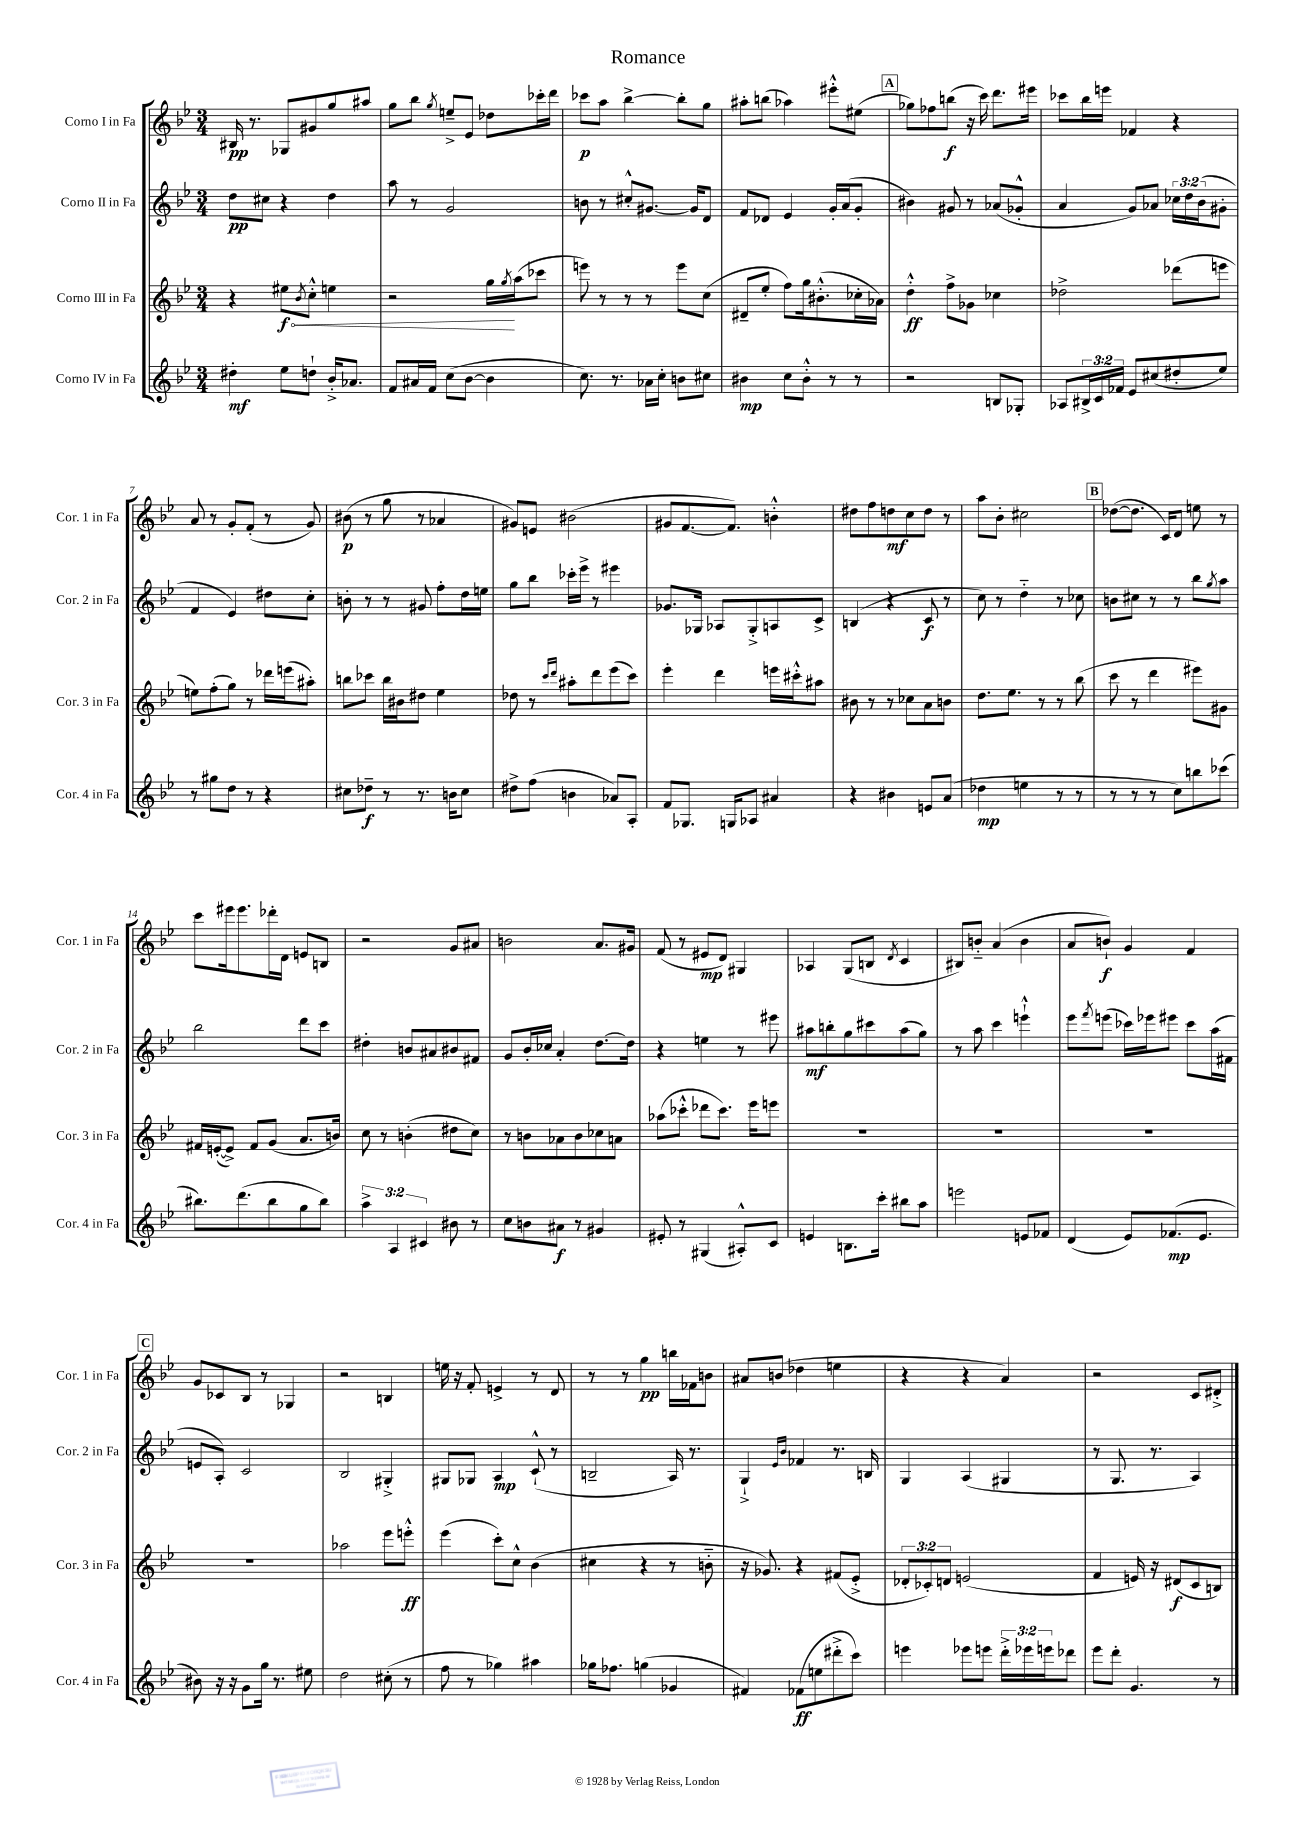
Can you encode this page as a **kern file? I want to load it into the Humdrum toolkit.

**kern	**dynam	**kern	**dynam	**kern	**dynam	**kern	**dynam
*part4	*part4	*part3	*part3	*part2	*part2	*part1	*part1
*staff4	*staff4	*staff3	*staff3	*staff2	*staff2	*staff1	*staff1
*I"Corno IV in Fa	*	*I"Corno III in Fa	*	*I"Corno II in Fa	*	*I"Corno I in Fa	*
*I'Cor. 4 in Fa	*	*I'Cor. 3 in Fa	*	*I'Cor. 2 in Fa	*	*I'Cor. 1 in Fa	*
*clefG2	*	*clefG2	*	*clefG2	*	*clefG2	*
*k[b-e-]	*	*k[b-e-]	*	*k[b-e-]	*	*k[b-e-]	*
*M3/4	*	*M3/4	*	*M3/4	*	*M3/4	*
=1	=1	=1	=1	=1	=1	=1	=1
4dd#X'\	mf	4r	.	8dd\L	pp	16B#X/	pp
.	.	.	.	.	.	8.r	.
.	.	.	.	8cc#X\J	.	.	.
!	!	!	!LO:HP:b	!	!	!	!
8ee-\L	.	8ee#X\L	< f	4r	.	8G-X/L	.
.	.	8qb-/	.	.	.	.	.
8ddn`\J	.	8cc'^^\J	.	.	.	8g#X/	.
16b-'^/KL	.	4een\	.	4dd\	.	8gg/	.
8.a-X/J	.	.	.	.	.	.	.
.	.	.	.	.	.	8aa#X/J	.
=2	=2	=2	=2	=2	=2	=2	=2
8f/L	.	2r	.	8aa\	.	8gg\L	.
16a#X/L	.	.	.	8r	.	8bb-\J	.
16f/JJ	.	.	.	.	.	.	.
.	.	.	.	.	.	8qgg/	.
(8cc\L	.	.	.	2g/	.	8een~^/L	.
[8b-\J	.	.	.	.	.	8e-/J	.
4b-\]	.	16gg\LL	.	.	.	8dd-X\L	.
.	.	8qgg/	.	.	.	.	.
.	.	(16aa\J	[	.	.	.	.
.	.	8ccc-X\J	.	.	.	16ccc-X'\L	.
.	.	.	.	.	.	16ddd\JJ	.
=3	=3	=3	=3	=3	=3	=3	=3
8.cc\)	.	8eeen\)	.	8bn\	.	8ccc-X\L	p
.	.	8r	.	8r	.	8aa\J	.
8.r	.	.	.	.	.	.	.
.	.	8r	.	8cc#X'^^/L	.	[4bb-^\	.
16a-X\LL	.	8r	.	[8.g#X/J	.	.	.
16cc'\JJ	.	.	.	.	.	.	.
8bn\L	.	8eee\L	.	.	.	8bb-'\L]	.
.	.	.	.	16g#/KL]	.	.	.
8cc#X\J	.	(8cc\J	.	8d/J	.	8gg\J	.
=4	=4	=4	=4	=4	=4	=4	=4
4b#X\	mp	8d#X~/L	.	8f/L	.	8aa#X'\L	.
.	.	8ee-'/J	.	8d-X/J	.	(8bbn\J	.
8cc\L	.	8ff\L)	.	4e-/	.	4aa-X\)	.
8b#'^^\J	.	16gg\k	.	.	.	.	.
.	.	(8.b#X'^^\	.	.	.	.	.
8r	.	.	.	16g'/LL	.	8eee#X'^^\L	.
.	.	.	.	(16a/J	.	.	.
8r	.	16cc-X'\L	.	8g'/J	.	(8ee#X\J	.
.	.	16a-X\JJ)	.	.	.	.	.
!!LO:REH:place=s1:t=A
=5	=5	=5	=5	=5	=5	=5	=5
2r	.	4dd'^^\	ff	4b#X\)	.	8gg-X\L)	.
.	.	.	.	.	.	8ff-X\	.
.	.	8ff^\L	.	8g#X/	.	(8bbn\J	f
.	.	8g-X\J	.	8r	.	16r	.
.	.	.	.	.	.	16ccc\)	.
8Bn/L	.	4cc-X\	.	(8a-X/L	.	8.ddd\L	.
8G-X'/J	.	.	.	8g-X'^^/J	.	.	.
.	.	.	.	.	.	16eee#X\Jk	.
=6	=6	=6	=6	=6	=6	=6	=6
8A-X/L	.	2dd-X^\	.	4a/	.	8ccc-X\L	.
24B#X^/L	.	.	.	.	.	16bb-\L	.
24c/	.	.	.	.	.	.	.
.	.	.	.	.	.	16eeen\JJ	.
24f-X/JJ	.	.	.	.	.	.	.
8e-/L	.	.	.	8g/L)	.	4f-X/	.
(8cc#X/	.	.	.	8a-X/J	.	.	.
8dd#X'/	.	(8ddd-X\L	.	24cc-X\LL	.	4r	.
.	.	.	.	24dd\	.	.	.
.	.	.	.	(24b-\J	.	.	.
8ee-/J)	.	8eeen\J	.	8g#X'\J	.	.	.
!!LO:LB:g=z
=7	=7	=7	=7	=7	=7	=7	=7
8r	.	8een\L)	.	4f/	.	8a/	.
8gg#X\L	.	(8ff'\	.	.	.	8r	.
8dd\J	.	8gg\J)	.	4e-/)	.	8g'/L	.
8r	.	8r	.	.	.	(8f'/J	.
4r	.	16ddd-X\LL	.	8dd#X\L	.	8r	.
.	.	(16eeen\J	.	.	.	.	.
.	.	8aa#X'\J)	.	8cc'\J	.	8g/)	.
=8	=8	=8	=8	=8	=8	=8	=8
8cc#X\L	.	8bbn\L	.	8bn'\	.	(8b#X\	p
8dd-X~\J	f	8ccc-X\J	.	8r	.	8r	.
8r	.	16bb\LL	.	8r	.	8gg\	.
.	.	16b#X\J	.	.	.	.	.
8.r	.	8dd#X\J	.	8g#X/	.	8r	.
.	.	4ee-\	.	8ff'\L	.	4a-X/	.
16bn\KL	.	.	.	.	.	.	.
8cc#\J	.	.	.	16dd\L	.	.	.
.	.	.	.	16een\JJ	.	.	.
=9	=9	=9	=9	=9	=9	=9	=9
8dd#X^\L	.	8dd-X\	.	8gg\L	.	8g#X/L)	.
(8ff\J	.	8r	.	8bb-\J	.	8en/J	.
.	.	16qqccc/LL	.	.	.	.	.
.	.	16qqddd/JJ	.	.	.	.	.
4bn\	.	8aa#X'\L	.	16ccc-X'\LL	.	(2b#X\	.
.	.	.	.	16eee-^\JJ	.	.	.
.	.	8ddd\	.	8r	.	.	.
8a-X/L)	.	(8eee-\	.	4eee#X\	.	.	.
8A'/J	.	8ccc\J)	.	.	.	.	.
=10	=10	=10	=10	=10	=10	=10	=10
8f/L	.	4eee-'\	.	8.g-X/L	.	8g#X/L	.
8.G-X/J	.	.	.	.	.	[8.f/	.
.	.	.	.	16G-X/Jk	.	.	.
.	.	4ddd\	.	8A-X/L	.	.	.
16Gn/KL	.	.	.	.	.	8.f/J])	.
8A-X/J	.	.	.	8G-'^/	.	.	.
4a#X/	.	16eeen\LL	.	8An/	.	4bn'^^\	.
.	.	16ccc#X'^^\J	.	.	.	.	.
.	.	8aa#X\J	.	8c^/J	.	.	.
=11	=11	=11	=11	=11	=11	=11	=11
4r	.	8b#X\	.	(4Bn/	.	8dd#X\L	.
.	.	8r	.	.	.	8ff\	.
4b#X\	.	8r	.	4r	.	8ddn\	mf
.	.	8cc-X\L	.	.	.	8cc\	.
8en/L	.	8a\	.	8c/	f	8dd\J	.
(8a/J	.	8bn\J	.	8r	.	8r	.
=12	=12	=12	=12	=12	=12	=12	=12
4dd-X\	mp	8.dd\L	.	8cc\)	.	8aa\L	.
.	.	.	.	8r	.	8b-'\J	.
.	.	8.ee-\J	.	.	.	.	.
4een\	.	.	.	4dd\	.	2cc#X\	.
.	.	8r	.	.	.	.	.
8r	.	8r	.	8r	.	.	.
8r	.	(8bb-\	.	8cc-X\	.	.	.
!!LO:REH:place=s1:t=B
=13	=13	=13	=13	=13	=13	=13	=13
8r	.	8ccc\	.	8bn\L	.	([8dd-X\L	.
8r	.	8r	.	8cc#X\J	.	8.dd-\J]	.
8r	.	4ddd\	.	8r	.	.	.
.	.	.	.	.	.	16c/KL)	.
8cc\L)	.	.	.	8r	.	8d/J	.
8bbn\	.	8eee#X\L)	.	8bb-\L	.	8een\	.
.	.	.	.	8qgg/	.	.	.
(8ccc-X\J	.	8g#X\J	.	8aa\J	.	8r	.
!!LO:LB:g=z
=14	=14	=14	=14	=14	=14	=14	=14
8.bb#X\L)	.	16f#X/LL	.	2bb-\	.	8ccc\L	.
.	.	([16en'/J	.	.	.	.	.
.	.	8e^/J])	.	.	.	16eee#X\k	.
(8.ddd\	.	.	.	.	.	8.eee#\	.
.	.	8f#/L	.	.	.	.	.
8bb#\	.	(8g/J	.	.	.	16ddd-X'\L	.
.	.	.	.	.	.	16d\JJ	.
8gg\	.	8.a/L	.	8ddd\L	.	8en/L	.
8bb#\J)	.	.	.	8ccc\J	.	8Bn/J	.
.	.	16bn/Jk)	.	.	.	.	.
=15	=15	=15	=15	=15	=15	=15	=15
6aa^\	.	8cc\	.	4dd#X'\	.	2r	.
.	.	8r	.	.	.	.	.
6A/	.	.	.	.	.	.	.
.	.	(4bn'\	.	8bn/L	.	.	.
6c#X/	.	.	.	.	.	.	.
.	.	.	.	8a#X/	.	.	.
8b#X\	.	8dd#X\L	.	8b#X/	.	8g/L	.
8r	.	8cc\J)	.	8f#X/J	.	8a#X/J	.
=16	=16	=16	=16	=16	=16	=16	=16
8cc\L	.	8r	.	8g/L	.	2bn\	.
8bn\	.	8bn\L	.	16b-'/L	.	.	.
.	.	.	.	16cc-X/JJ	.	.	.
8a#X\J	f	8a-X\	.	4a'/	.	.	.
8r	.	8b\	.	.	.	.	.
4g#X/	.	8cc-X\	.	[8.dd\L	.	8.a/L	.
.	.	8an\J	.	.	.	.	.
.	.	.	.	16dd\Jk]	.	16g#X/Jk	.
=17	=17	=17	=17	=17	=17	=17	=17
8e#X'/	.	(8aa-X\L	.	4r	.	(8f/	.
8r	.	8ccc-X'^^\J	.	.	.	8r	.
(4G#X/	.	8ddd-X\L	.	4een\	.	8e#X/L	mp
.	.	8.ccc-\J)	.	.	.	8d/J)	.
8A#X'^^/L)	.	.	.	8r	.	4G#X/	.
.	.	16eee-\KL	.	.	.	.	.
8c/J	.	8eeen\J	.	8eee#X\	.	.	.
=18	=18	=18	=18	=18	=18	=18	=18
4en/	.	2.r	.	8aa#X\L	mf	4A-X/	.
.	.	.	.	8bbn'\	.	.	.
8.Bn\L	.	.	.	8gg\	.	(8G/L	.
.	.	.	.	8ccc#X\	.	8Bn/J	.
16ccc'\Jk	.	.	.	.	.	.	.
.	.	.	.	.	.	8qd/	.
8bb#X\L	.	.	.	(8aa#\	.	4c/	.
8aa\J	.	.	.	8gg\J)	.	.	.
=19	=19	=19	=19	=19	=19	=19	=19
2eeen\	.	2.r	.	8r	.	8B#X/L)	.
.	.	.	.	8aa\	.	8bn/J	.
.	.	.	.	4ccc\	.	(4a/	.
8en/L	.	.	.	4eeen`^^\	.	4b\	.
8f-X/J	.	.	.	.	.	.	.
=20	=20	=20	=20	=20	=20	=20	=20
(4d/	.	2.r	.	8eee-\L	.	8a/L	.
.	.	.	.	8qfff/	.	.	.
.	.	.	.	(8eeen\J	.	8bn`/J)	f
8e-/L)	.	.	.	16ccc-X\LL)	.	4g/	.
.	.	.	.	16eee-X\J	.	.	.
(8.f-X/	mp	.	.	8eee#X\J	.	.	.
.	.	.	.	8ccc-\L	.	4f/	.
8.e-/J	.	.	.	.	.	.	.
.	.	.	.	(16aa\L	.	.	.
.	.	.	.	16f#X\JJ	.	.	.
!!LO:LB:g=z
!!LO:REH:place=s1:t=C
=21	=21	=21	=21	=21	=21	=21	=21
8b#X\)	.	2.r	.	8en/L	.	8g/L	.
16r	.	.	.	8A'/J)	.	8c-X/	.
16r	.	.	.	.	.	.	.
8g\L	.	.	.	2c/	.	8B-/J	.
16gg\Jk	.	.	.	.	.	8r	.
8.r	.	.	.	.	.	.	.
.	.	.	.	.	.	4G-X/	.
8ee#X\	.	.	.	.	.	.	.
=22	=22	=22	=22	=22	=22	=22	=22
2dd\	.	2aa-X\	.	2B-/	.	2r	.
(8cc#X'\	.	8eee-\L	.	4G#X'^/	.	4Bn/	.
8r	.	8eeen'^^\J	ff	.	.	.	.
=23	=23	=23	=23	=23	=23	=23	=23
8ff\	.	(4eee-\	.	8G#X/L	.	16een\	.
.	.	.	.	.	.	16r	.
8r	.	.	.	8G-X/J	.	8f'/	.
4gg-X\)	.	8ccc'\L)	.	4A/	mp	4en^/	.
.	.	8cc^^\J	.	.	.	.	.
4aa#X\	.	(4b-\	.	(8c`^^/	.	8r	.
.	.	.	.	8r	.	8d/	.
=24	=24	=24	=24	=24	=24	=24	=24
16gg-X\KL	.	4cc#X\	.	2Bn~/	.	8r	.
8.ff-X\J	.	.	.	.	.	.	.
.	.	.	.	.	.	8r	.
(4ggn\	.	4r	.	.	.	4gg\	pp
4g-X/	.	8r	.	16A/)	.	16bbn\LL	.
.	.	.	.	8.r	.	16f-X\J	.
.	.	8bn\	.	.	.	8bn\J	.
=25	=25	=25	=25	=25	=25	=25	=25
4f#X/)	.	16r	.	4G`^/	.	8a#X/L	.
.	.	8.g-X/)	.	.	.	.	.
.	.	.	.	.	.	(8bn/J	.
.	.	.	.	16qqe-/LL	.	.	.
.	.	.	.	16qqb-/JJ	.	.	.
(8f-X\L	ff	4r	.	4f-X/	.	4dd-X\	.
8een\	.	.	.	.	.	.	.
8ddd#X'^\	.	(8f#X/L	.	8.r	.	4een\	.
8ccc\J)	.	8e-'^/J	.	.	.	.	.
.	.	.	.	16Bn/	.	.	.
=26	=26	=26	=26	=26	=26	=26	=26
4eeen\	.	12d-X'/L	.	4G/	.	4r	.
.	.	12c-X'/)	.	.	.	.	.
.	.	12dn/J	.	.	.	.	.
8eee-X\L	.	(2en/	.	(4A/	.	4r	.
8eeen\J	.	.	.	.	.	.	.
24ddd'^\LL	.	.	.	4G#X/	.	4a/)	.
24eee-X\	.	.	.	.	.	.	.
24eeen\J	.	.	.	.	.	.	.
8ddd-X\J	.	.	.	.	.	.	.
=27	=27	=27	=27	=27	=27	=27	=27
8eee-\L	.	4f/	.	8r	.	2r	.
8ddd'\J	.	.	.	8.G/	.	.	.
4.g/	.	16en/)	.	.	.	.	.
.	.	16r	.	8.r	.	.	.
.	.	(8d#X/L	f	.	.	.	.
.	.	8c/	.	4A/)	.	8c/L	.
8r	.	8Bn/J)	.	.	.	8d#X'^/J	.
==	==	==	==	==	==	==	==
*-	*-	*-	*-	*-	*-	*-	*-
